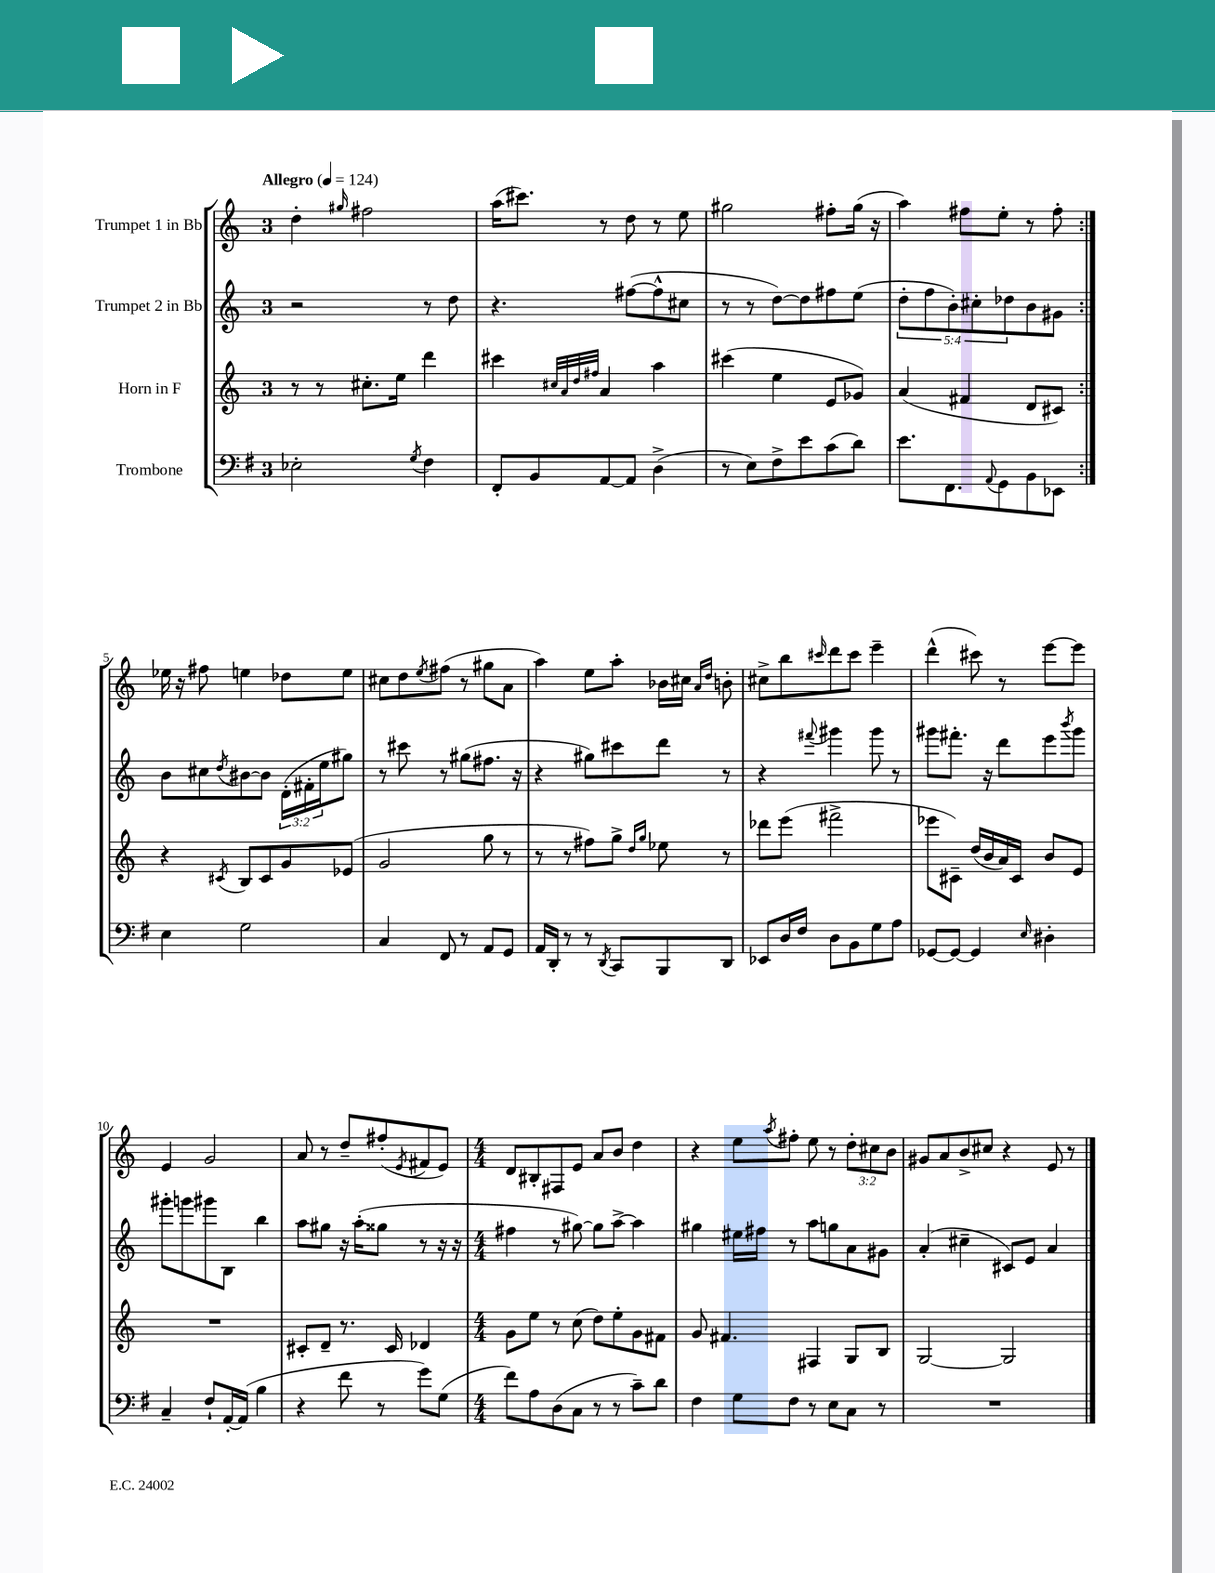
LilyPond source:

<<
\new StaffGroup <<
\new Staff = "s0" \with { instrumentName = "Trumpet 1 in Bb" } {
    \clef treble \key c \major \once \override Staff.TimeSignature.style = #'single-digit \time 3/4 \override Staff.TupletNumber.text = #tuplet-number::calc-fraction-text \tempo "Allegro" 4 = 124
    \repeat volta 2 { d''4-. \grace { gis''16 } fis''2 |
    a''16( cis'''8.) r8 d''8 r8 e''8 |
    gis''2 fis''8-. gis''16( r16 |
    a''4) fis''8 e''8-. r8 fis''8-. | }
    ees''16 r16 fis''8 e''4 des''8 e''8 |
    cis''8 d''8 \acciaccatura { e''8 } fis''8( r8 gis''8 a'8 |
    a''4) e''8 a''8-. bes'16 cis''16 \grace { a'16 d''16 } b'8-. |
    cis''8-> b''8 \grace { cis'''16 } d'''8 cis'''8 e'''4-- |
    d'''4-^( cis'''8) r8 e'''8~ e'''8 |
    e'4 g'2 |
    a'8 r8 d''8-- fis''8-.( \acciaccatura { e'8 } fis'8 e'8) |
    \numericTimeSignature \time 4/4 d'8 bis8-. fis8 e'8 a'8 b'8 d''4 |
    r4 e''8 \acciaccatura { a''8 } fis''8-. e''8 r8 \tuplet 3/2 { d''8-. cis''8 b'8 } |
    gis'8 a'8 b'8-> cis''8 r4 e'8 r8 \bar "|." |
}
\new Staff = "s1" \with { instrumentName = "Trumpet 2 in Bb" } {
    \clef treble \key c \major \once \override Staff.TimeSignature.style = #'single-digit \time 3/4 \override Staff.TupletNumber.text = #tuplet-number::calc-fraction-text
    \repeat volta 2 { r2 r8 d''8 |
    r4. fis''8~( fis''8-^ cis''8 |
    r8 r8 d''8~) d''8 fis''8 e''8( |
    \tuplet 5/4 { d''8-. f''8 b'8-.) cis''8-. des''8 } b'8 gis'8 | }
    b'8 cis''8 \acciaccatura { d''8 } bis'8~ bis'8 \tuplet 3/2 { d'16-.( fis'16-. e''16 } gis''8) |
    r8 cis'''8 r8 gis''8( fis''8. r16 |
    r4 gis''8) cis'''8 d'''8 r8 |
    r4 \appoggiatura { fis'''8 } gis'''4 gis'''8 r8 |
    gis'''8 fis'''8.-. r16 d'''8 e'''8 \acciaccatura { b'''8 } gis'''8 |
    gis'''8-. g'''8 gis'''8 b8 b''4 |
    a''8 gis''8 r16 a''16-.( gisis''8 r8 r16 r16 |
    \numericTimeSignature \time 4/4 fis''4 r8 gis''8~) gis''8 a''8~-> a''4 |
    gis''4 eis''16 fis''16 r8 a''8 g''8 a'8 gis'8 |
    a'4-.( cis''4-- cis'8) e'8 a'4 \bar "|." |
}
\new Staff = "s2" \with { instrumentName = "Horn in F" } {
    \clef treble \key c \major \once \override Staff.TimeSignature.style = #'single-digit \time 3/4
    \repeat volta 2 { r8 r8 cis''8.-. e''16 d'''4 |
    cis'''4 \grace { cis''32 a'32 d''32 fis''32 } a'4 a''4 |
    cis'''4( e''4 e'8 ges'8) |
    a'4( fis'4 d'8 cis'8) | }
    r4 \acciaccatura { cis'8 } b8 cis'8 g'8 ees'8( |
    g'2 g''8 r8 |
    r8 r8 fis''8) g''8-> \grace { d''16 g''16 } ees''8 r8 |
    des'''8 e'''8( fis'''2-> |
    ees'''8 cis'8--) d''16( b'16 a'16) cis'16 b'8 e'8 |
    R2. |
    cis'8-. d'8-- r8. cis'16 des'4 |
    \numericTimeSignature \time 4/4 g'8 e''8 r8 c''8( d''8) e''8-. g'8 fis'8 |
    g'8 fis'4. fis4 g8 b8 |
    g2~ g2 \bar "|." |
}
\new Staff = "s3" \with { instrumentName = "Trombone" } {
    \clef bass \key g \major \once \override Staff.TimeSignature.style = #'single-digit \time 3/4
    \repeat volta 2 { ees2-. \acciaccatura { g8 } fis4 |
    fis,8-. b,8 a,8~ a,8 d4->( |
    r8 e8) fis8-> e'8 c'8( d'8) |
    e'8. fis,8. \appoggiatura { a,8 } g,8 b,8 ees,8 | }
    e4 g2 |
    c4 fis,8 r8 a,8 g,8 |
    a,16 d,16-. r8 r8 \acciaccatura { d,8 } c,8 b,,8 d,8 |
    ees,8 d16 fis16 d8 b,8 g8 a8 |
    ges,8~ ges,8~ ges,4 \grace { e16 } dis4-. |
    c4-- fis8-! a,16~-. a,16( b4 |
    r4 fis'8 r8 g'8) g8( |
    \numericTimeSignature \time 4/4 fis'8) a8 d8( c8 r8 r8 c'8--) d'8 |
    fis4 g8 fis8 r8 e8 c8 r8 |
    R1 \bar "|." |
}
>>
>>
